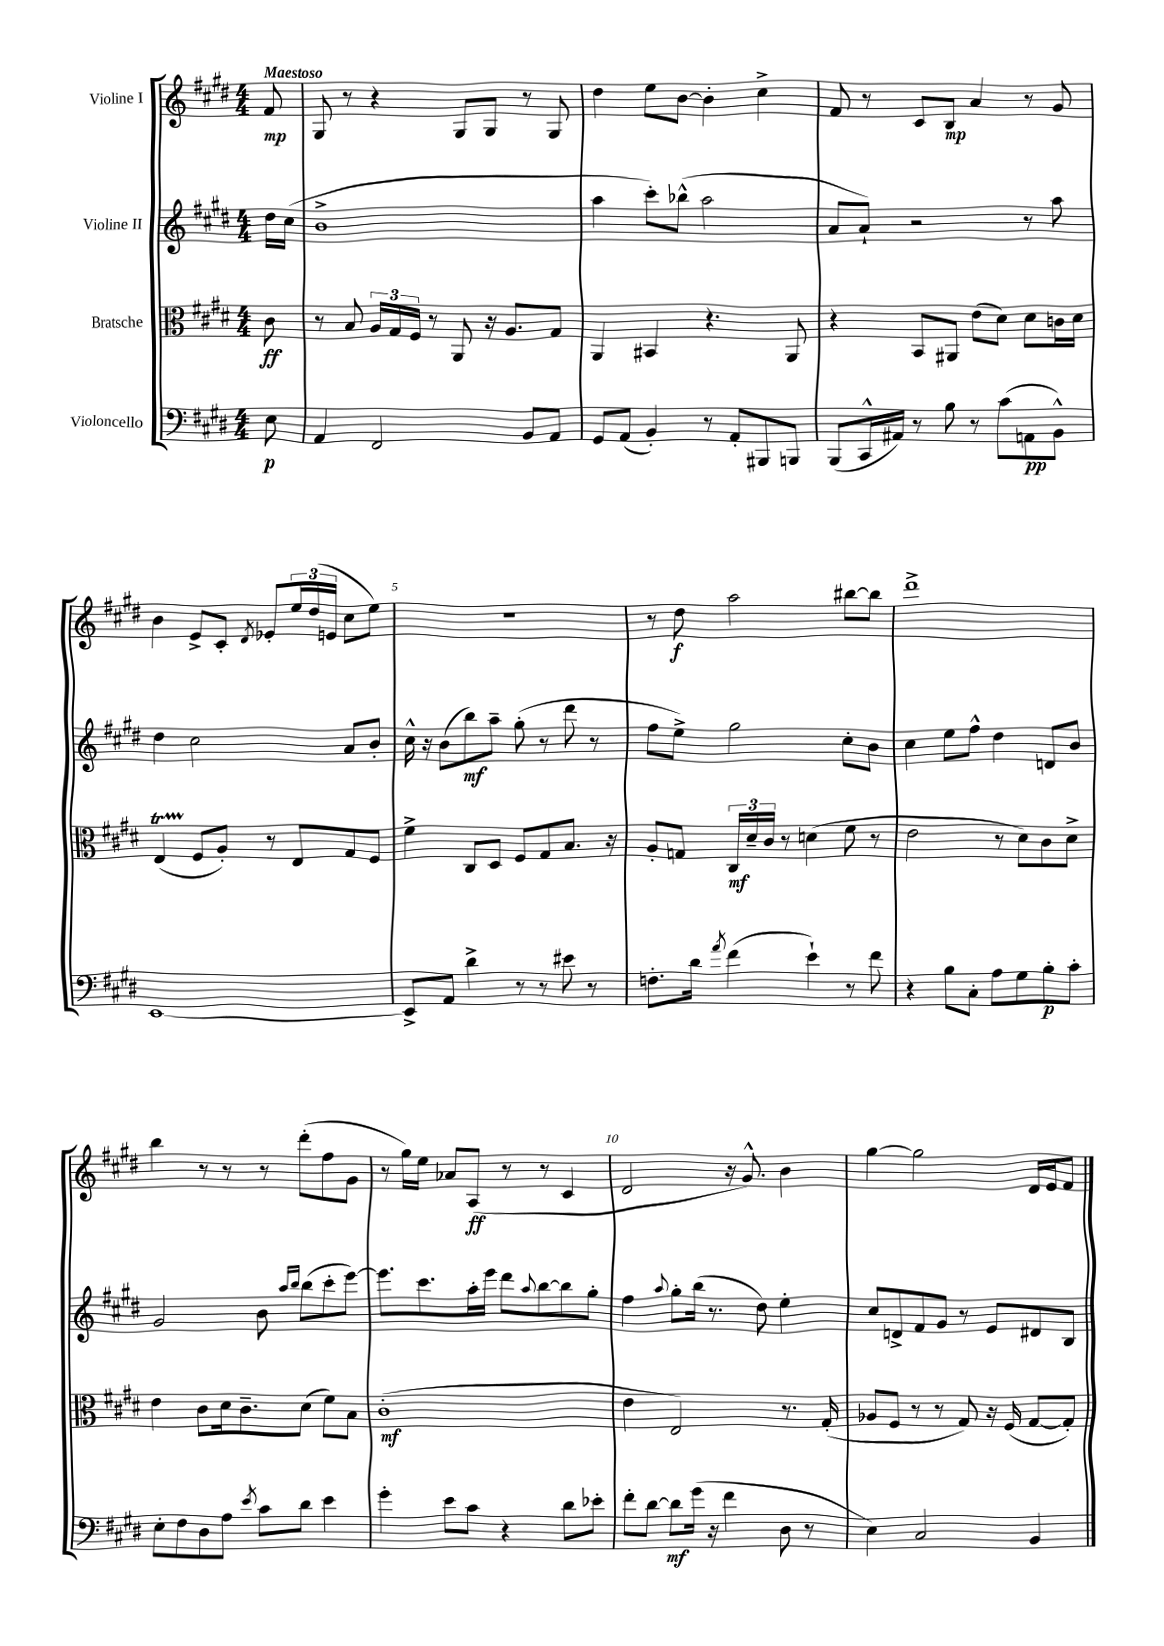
<<
\new StaffGroup <<
\new Staff = "s0" \with { instrumentName = "Violine I" } {
    \clef treble \key e \major \numericTimeSignature \time 4/4 \partial 8 \tempo "Maestoso"
    fis'8\mp |
    gis8 r8 r4 gis8 gis8 r8 gis8 |
    dis''4 e''8 b'8~ b'4-. cis''4-> |
    fis'8 r8 cis'8 b8\mp a'4 r8 gis'8 |
    b'4 e'8-> cis'8-. \acciaccatura { dis'8 } ees'8-. \tuplet 3/2 { e''16 dis''16( e'16 } cis''8 e''8) |
    R1 |
    r8 dis''8\f a''2 bis''8~ bis''8 |
    dis'''1-> |
    b''4 r8 r8 r8 dis'''8-.( fis''8 gis'8 |
    r8 gis''16) e''16 aes'8 a8\ff( r8 r8 cis'4 |
    dis'2 r16 gis'8.-^) b'4 |
    gis''4~ gis''2 dis'16 e'16 fis'8 \bar "|." |
}
\new Staff = "s1" \with { instrumentName = "Violine II" } {
    \clef treble \key e \major \numericTimeSignature \time 4/4 \partial 8
    dis''16 cis''16( |
    b'1-> |
    a''4 cis'''8-.) bes''8-^( a''2 |
    a'8 a'8-!) r2 r8 a''8 |
    dis''4 cis''2 a'8 b'8-. |
    cis''16-^ r16 b'8( b''8\mf) a''8-- gis''8-.( r8 dis'''8 r8 |
    fis''8 e''8->) gis''2 cis''8-. b'8 |
    cis''4 e''8 fis''8-^ dis''4 d'8 b'8 |
    gis'2 b'8 \grace { a''16 b''16 } b''8( cis'''8-. e'''8~) |
    e'''8. cis'''8. a''16-. e'''16 dis'''8 \appoggiatura { a''8 } b''8~ b''8 gis''8-. |
    fis''4 \appoggiatura { a''8 } gis''8-. b''16( r8. dis''8) e''4-. |
    cis''8 d'8-> fis'8 gis'8 r8 e'8 dis'8 b8 \bar "|." |
}
\new Staff = "s2" \with { instrumentName = "Bratsche" } {
    \clef alto \key e \major \numericTimeSignature \time 4/4 \partial 8
    cis'8\ff |
    r8 b8 \tuplet 3/2 { a16 gis16 fis16 } r8 a,8 r16 a8. gis8 |
    a,4 bis,4 r4. a,8 |
    r4 b,8 ais,8 e'8( dis'8) dis'8 c'16 dis'16 |
    e4\startTrillSpan( fis8\stopTrillSpan a8-.) r8 e8 gis8 fis8 |
    fis'4-> cis8 dis8 fis8 gis8 b8. r16 |
    a8-. g8 \tuplet 3/2 { cis16\mf dis'16-- cis'16 } r8 d'4( fis'8 r8 |
    e'2 r8 dis'8) cis'8 dis'8-> |
    e'4 cis'8 dis'16 cis'8.-- dis'8( fis'8) b8 |
    cis'1-.\mf( |
    e'4 e2) r8. gis16-.( |
    aes8 fis8 r8 r8 gis8) r16 fis16( gis8~ gis8-.) \bar "|." |
}
\new Staff = "s3" \with { instrumentName = "Violoncello" } {
    \clef bass \key e \major \numericTimeSignature \time 4/4 \partial 8
    e8\p |
    a,4 fis,2 b,8 a,8 |
    gis,8 a,8( b,4-.) r8 a,8-. bis,,8 b,,8 |
    b,,8( cis,16-^ ais,16) r8 b8 r8 cis'8( a,8\pp b,8-^) |
    e,1~ |
    e,8-> a,8 dis'4-> r8 r8 eis'8 r8 |
    f8.-. dis'16 \acciaccatura { a'8 } fis'4( e'4-!) r8 fis'8 |
    r4 b8 cis8-. a8 gis8 b8-.\p cis'8-. |
    e8-. fis8 dis8 a8 \acciaccatura { e'8 } cis'8 dis'8 e'4 |
    gis'4-. e'8 cis'8 r4 dis'8 ees'8-. |
    fis'8-. dis'8~ dis'8\mf gis'16( r16 fis'4 dis8 r8 |
    e4) cis2 b,4 \bar "|." |
}
>>
>>
\layout { \context { \Score \override BarNumber.break-visibility = ##(#f #t #t) barNumberVisibility = #(every-nth-bar-number-visible 5) } }
